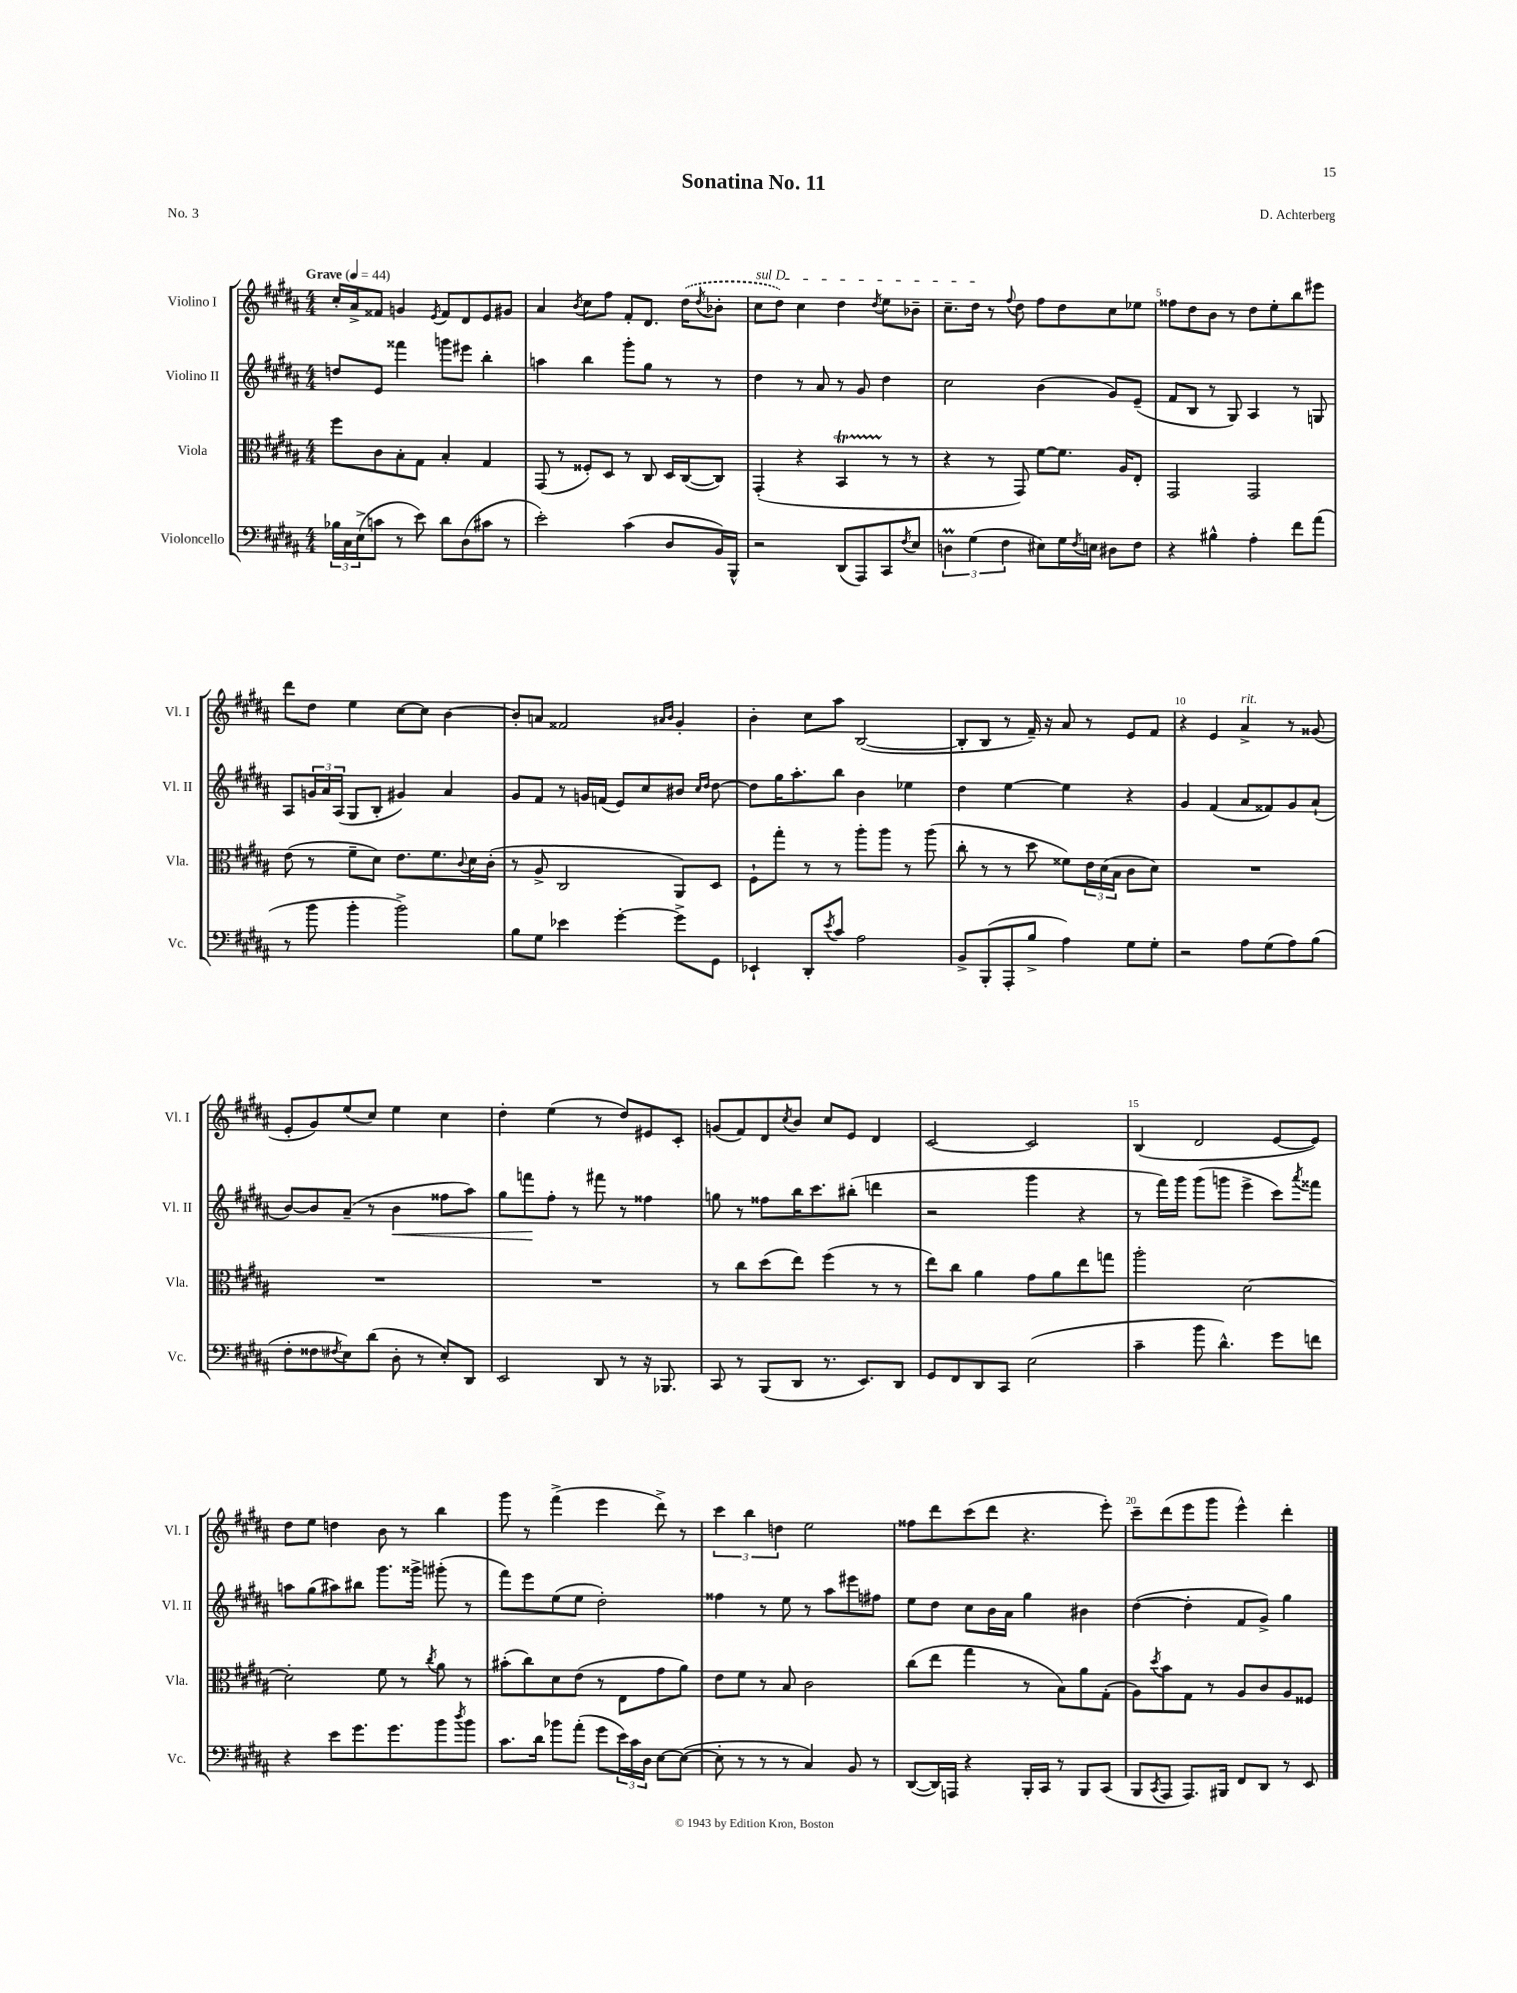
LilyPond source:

\header { title = "Sonatina No. 11" composer = "D. Achterberg" piece = "No. 3" }
<<
\new StaffGroup <<
\new Staff = "s0" \with { instrumentName = "Violino I" shortInstrumentName = "Vl. I" } {
    \clef treble \key b \major \numericTimeSignature \time 4/4 \tempo "Grave" 4 = 44
    cis''16-. ais'16-> fisis'8 g'4 \acciaccatura { e'8 } fisis'8 dis'8 e'8 gis'8 |
    ais'4 \acciaccatura { b'8 } cis''8 fis''8 fis'8-. dis'8. \once \slurDashed dis''16( \acciaccatura { dis''8 } bes'8-. |
    \once \override TextSpanner.bound-details.left.text = \markup { \italic "sul D" } cis''8\startTextSpan dis''8) cis''4 dis''4 \acciaccatura { dis''8 } e''8 bes'8-- |
    cis''8.-- dis''16\stopTextSpan r8 \appoggiatura { fis''8 } dis''8 fis''8 dis''8 cis''8 ees''8 |
    fisis''8 dis''8 b'8 r8 dis''8 e''8-. b''8 eis'''8 |
    dis'''8 dis''8 e''4 cis''8~ cis''8 b'4~ |
    b'8-. a'8 fisis'2 \grace { ais'16 b'16 } gis'4-. |
    b'4-. cis''8 ais''8 b2~( |
    b8-. b8 r8 fis'16--) r16 ais'8 r8 e'8 fis'8 |
    r4 e'4 ais'4->^\markup { \italic "rit." } r8 gisis'8( |
    e'8-. gis'8) e''8( cis''8) e''4 cis''4 |
    dis''4-. e''4( r8 dis''8) eis'8 cis'8-. |
    g'8( fis'8) dis'8 \acciaccatura { cis''8 } b'8 cis''8 e'8 dis'4 |
    cis'2~ cis'2 |
    b4( dis'2 e'8~ e'8) |
    dis''8 e''8 d''4 b'8 r8 b''4 |
    gis'''8 r8 fis'''4->( e'''4 dis'''8->) r8 |
    \tuplet 3/2 { cis'''4 b''4 d''4 } e''2 |
    fisis''8 dis'''8 cis'''8( dis'''8 r4. e'''8-.) |
    cis'''8-- dis'''8( e'''8 gis'''8 e'''4-^) dis'''4-. \bar "|." |
}
\new Staff = "s1" \with { instrumentName = "Violino II" shortInstrumentName = "Vl. II" } {
    \clef treble \key b \major \numericTimeSignature \time 4/4
    d''8 e'8 fisis'''4 g'''8 eis'''8 b''4-. |
    a''4 b''4 gis'''8-. gis''8 r8 r8 |
    dis''4 r8 ais'8 r8 gis'8 dis''4 |
    cis''2 b'4( gis'8) e'8--( |
    fis'8 b8 r8 gis8) ais4 r8 g8 |
    ais8 \tuplet 3/2 { g'16 ais'16 ais16( } gis8 b8-. gis'4) ais'4 |
    gis'8 fis'8 r8 g'16 f'16( e'8) cis''8 bis'8 \grace { cis''16 dis''16 } dis''8~ |
    dis''8 gis''16 ais''8.-. b''8 b'4 ees''4 |
    dis''4 e''4~ e''4 r4 |
    gis'4 fis'4( ais'8 fisis'8) gis'8 ais'8-!( |
    b'8~) b'8 ais'8--( r8 b'4\< fisis''8 ais''8) |
    gis''8 f'''8\! fis''8-. r8 fis'''8 r8 fisis''4 |
    g''8 r8 fisis''8 b''16 cis'''8. bis''8-.( d'''4 |
    r2 gis'''4 r4 |
    r8 fis'''16) gis'''16 gis'''8( g'''8 e'''4-> cis'''8) \acciaccatura { ais'''8 } fisis'''8 |
    a''8 gis''8( ais''8) bis''8 gis'''8. gisis'''16-> gis'''8-.( r8 |
    fis'''8) e'''8 e''8( e''8 dis''2-.) |
    fisis''4 r8 e''8 r8 ais''8 eis'''8 fis''8 |
    e''8 dis''8 cis''8 b'16 ais'16 gis''4 bis'4 |
    dis''4~( dis''4-. fis'8 gis'8->) gis''4 \bar "|." |
}
\new Staff = "s2" \with { instrumentName = "Viola" shortInstrumentName = "Vla." } {
    \clef alto \key b \major \numericTimeSignature \time 4/4
    fis''8 cis'8 b8-. gis8 b4-. gis4 |
    gis,8( r8 fisis8-.) dis8 r8 cis8 dis16 cis16~( cis8) |
    gis,4-.( r4 b,4\startTrillSpan r8\stopTrillSpan r8 |
    r4 r8 gis,8) fis'8~ fis'8. ais16 e8-. |
    gis,2 gis,2 |
    e'8( r8 fis'8-- dis'8) e'8. fis'8. \appoggiatura { cis'8 } dis'16 cis'16-.( |
    r8 ais8-> cis2 ais,8) dis8 |
    fis8-! gis''8-. r8 r8 ais''8-. ais''8 r8 ais''8( |
    cis''8-. r8 r8 dis''8 fisis'8) \tuplet 3/2 { e'16 dis'16( b16 } cis'8 dis'8) |
    R1 |
    R1 |
    R1 |
    r8 cis''8 dis''8( e''8) fis''4( r8 r8 |
    e''8) cis''8 ais'4 gis'8 ais'8 e''8 g''8 |
    ais''2-. dis'2~ |
    dis'2-. fis'8 r8 \acciaccatura { cis''8 } ais'8 r8 |
    bis'8-.( cis''8) dis'8 e'8( r8 e8 gis'8 ais'8) |
    e'8 fis'8 r8 b8 cis'2 |
    cis''8( e''8 gis''4 r8 b8) ais'8 gis8-.( |
    ais8) \acciaccatura { dis''8 } b'8 gis8 r8 ais8 cis'8 ais8 fisis8 \bar "|." |
}
\new Staff = "s3" \with { instrumentName = "Violoncello" shortInstrumentName = "Vc." } {
    \clef bass \key b \major \numericTimeSignature \time 4/4
    \tuplet 3/2 { bes16 cis16 e16->( } c'8 r8 e'8) dis'8 dis8( cis'8 r8 |
    e'2-.) cis'4( dis8 b,16) b,,16-^ |
    r2 dis,8( ais,,8) cis,8 \acciaccatura { fis8 } e8 |
    \tuplet 3/2 { d4\prall gis4( fis4 } eis8) gis16 \acciaccatura { fis8 } e16 dis8 fis8 |
    r4 bis4-^ ais4-. fis'8 ais'8( |
    r8 b'8 b'4-. b'2->) |
    b8 gis8 ees'4 gis'4~-. gis'8-> gis,8 |
    ees,4-! dis,8-. \acciaccatura { e'8 } cis'8 ais2 |
    b,8-> b,,8-.( ais,,8-. b8-> ais4) gis8 gis8-. |
    r2 ais8 gis8( ais8) b8( |
    fis8-. fisis8 \acciaccatura { fis8 } e8) dis'8( dis8-. r8 e8-.) dis,8 |
    e,2 dis,8 r8 r16 bes,,8. |
    cis,8 r8 b,,8( dis,8 r8. e,8.) dis,8 |
    gis,8 fis,8 dis,8 cis,8 e2( |
    cis'4-- b'8 dis'4.-^) gis'8 f'8 |
    r4 e'8 gis'8. gis'8. b'8 \acciaccatura { dis''8 } b'8 |
    cis'8. dis'16 bes'8 ais'8-.( gis'8 \tuplet 3/2 { e'16) cis'16 dis16 } e8~ e8~( |
    e8-. r8 r8 r8 cis4) b,8 r8 |
    dis,8~( dis,16) a,,16 r4 b,,16-. cis,16 r8 b,,8 cis,8( |
    b,,8 \acciaccatura { cis,8 } ais,,8 ais,,8.) bis,,16 fis,8 dis,8 r8 e,8 \bar "|." |
}
>>
>>
\layout { \context { \Score \override BarNumber.break-visibility = ##(#f #t #t) barNumberVisibility = #(every-nth-bar-number-visible 5) } }
